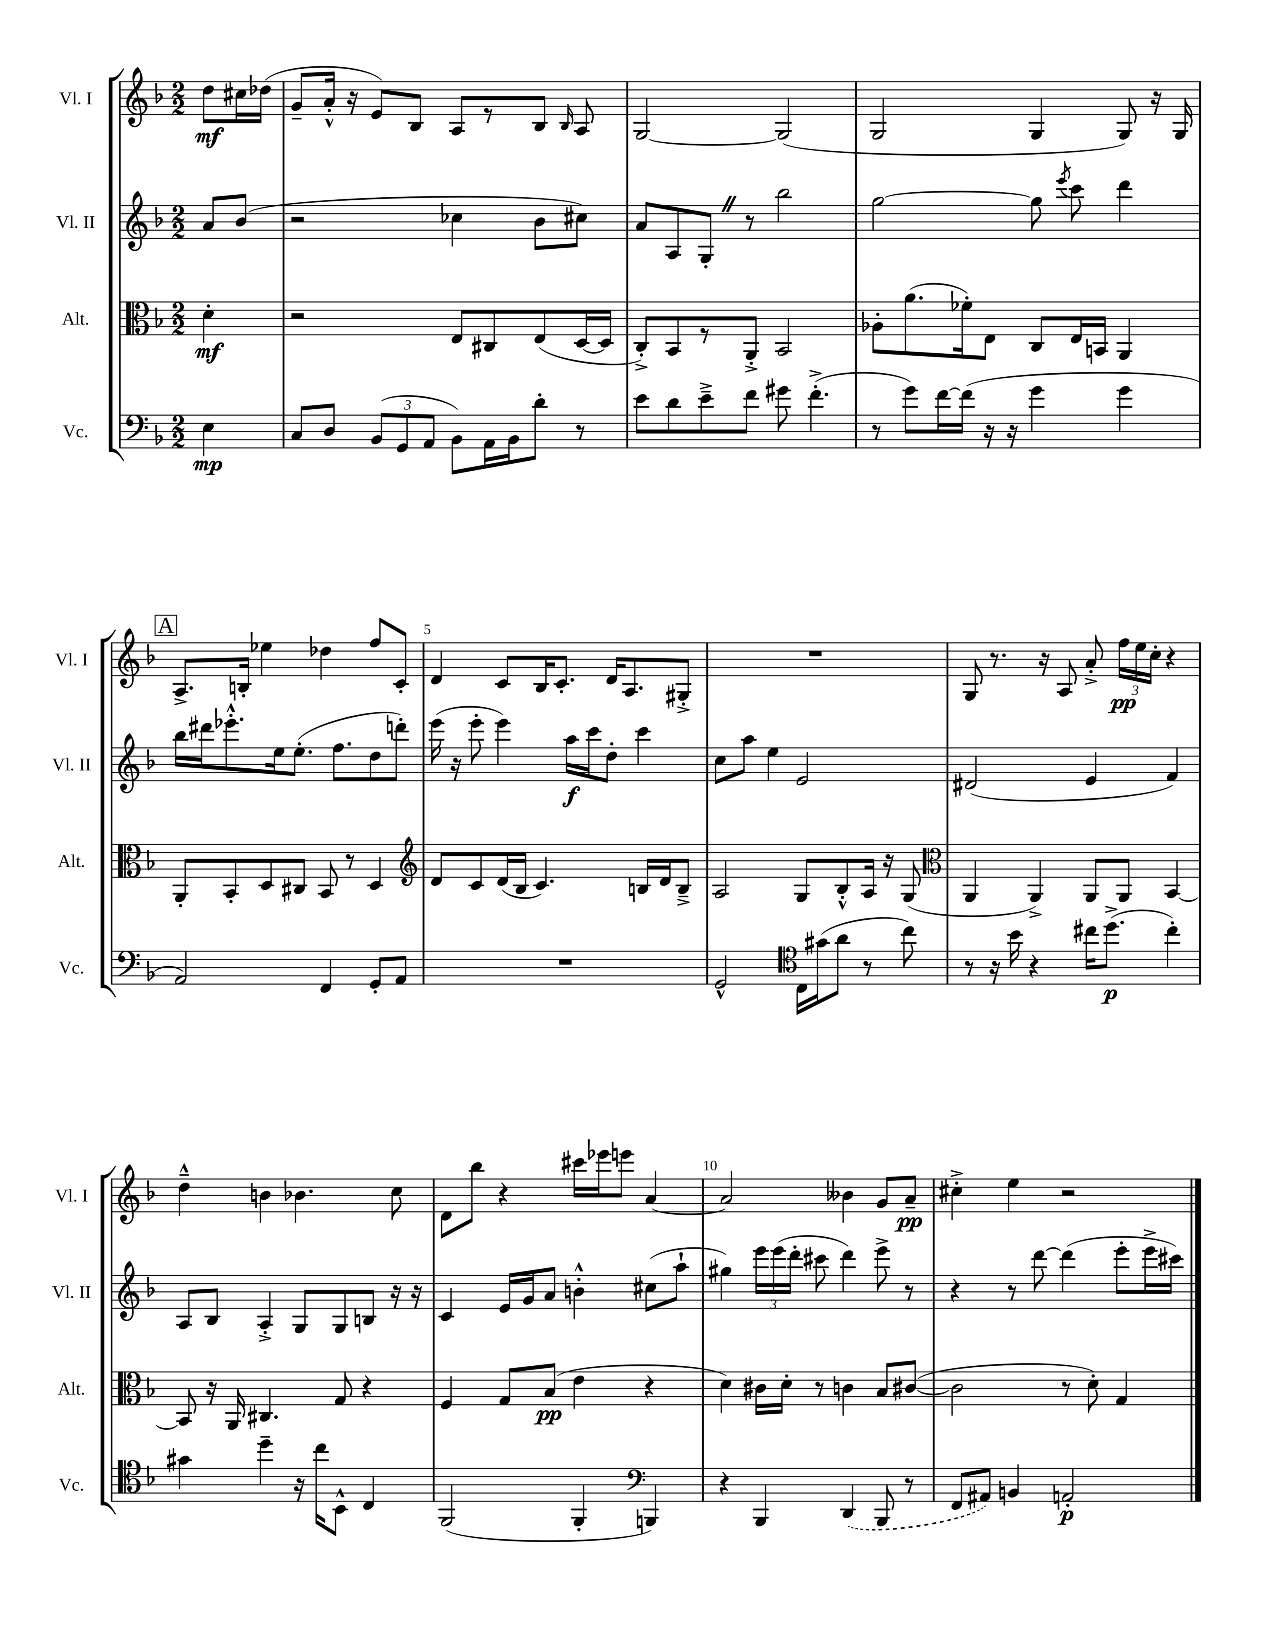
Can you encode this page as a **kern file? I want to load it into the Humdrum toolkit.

**kern	**dynam	**kern	**dynam	**kern	**dynam	**kern	**dynam
*part4	*part4	*part3	*part3	*part2	*part2	*part1	*part1
*staff4	*staff4	*staff3	*staff3	*staff2	*staff2	*staff1	*staff1
*I"Vc.	*	*I"Alt.	*	*I"Vl. II	*	*I"Vl. I	*
*I'Vc.	*	*I'Alt.	*	*I'Vl. II	*	*I'Vl. I	*
*clefF4	*	*clefC3	*	*clefG2	*	*clefG2	*
*k[b-]	*	*k[b-]	*	*k[b-]	*	*k[b-]	*
*M2/2	*	*M2/2	*	*M2/2	*	*M2/2	*
=	=	=	=	=	=	=	=
4E\	mp	4d'\	mf	8a/L	.	8dd\L	mf
.	.	.	.	(8b-/J	.	16cc#X\L	.
.	.	.	.	.	.	(16dd-X\JJ	.
=1	=1	=1	=1	=1	=1	=1	=1
8C/L	.	2r	.	2r	.	8g~/L	.
8D/J	.	.	.	.	.	16a'^^/Jk	.
.	.	.	.	.	.	16r	.
(12BB-/L	.	.	.	.	.	8e/L)	.
12GG/	.	.	.	.	.	.	.
.	.	.	.	.	.	8B-/J	.
12AA/J	.	.	.	.	.	.	.
8BB-\L)	.	8E/L	.	4cc-X\	.	8A/L	.
16AA\L	.	8C#X/	.	.	.	8r	.
16BB-\J	.	.	.	.	.	.	.
8d'\J	.	(8E/	.	8b-\L	.	8B-/J	.
.	.	.	.	.	.	16qqB-/	.
8r	.	[16D/L	.	8cc#X\J)	.	8A/	.
.	.	16D/JJ]	.	.	.	.	.
=2	=2	=2	=2	=2	=2	=2	=2
8e\L	.	8C'^/L)	.	8a/L	.	[2G/	.
8d\	.	8BB-/	.	8A/	.	.	.
8e~^\	.	8r	.	8G'Z/J	.	.	.
8f\J	.	8AA'^/J	.	8r	.	.	.
8g#X\	.	2BB-/	.	2bb-\	.	(2G/]	.
(4.f'^\	.	.	.	.	.	.	.
=3	=3	=3	=3	=3	=3	=3	=3
8r	.	8A-X'\L	.	[2gg\	.	2G/	.
8g\L)	.	(8.a\	.	.	.	.	.
[16f\L	.	.	.	.	.	.	.
(16f\JJ]	.	16f-X'\k)	.	.	.	.	.
16r	.	8E\J	.	.	.	.	.
16r	.	.	.	.	.	.	.
4g\	.	8C/L	.	8gg\]	.	4G/	.
.	.	.	.	8qeee/	.	.	.
.	.	16E/L	.	8ccc\	.	.	.
.	.	16BBn/JJ	.	.	.	.	.
4g\	.	4AA/	.	4ddd\	.	8G/)	.
.	.	.	.	.	.	16r	.
.	.	.	.	.	.	16G/	.
!!LO:LB:g=z
!!LO:REH:place=s1:t=A
=4	=4	=4	=4	=4	=4	=4	=4
2AA/)	.	8AA'/L	.	16bb-\LL	.	8.A^/L	.
.	.	.	.	16ddd#X\J	.	.	.
.	.	8BB-'/	.	8.eee-X'^^\	.	.	.
.	.	.	.	.	.	16Bn'/Jk	.
.	.	8D/	.	.	.	4ee-X\	.
.	.	.	.	16ee\k	.	.	.
.	.	8C#X/J	.	(8.ee'\J	.	.	.
4FF/	.	8BB-/	.	.	.	4dd-X\	.
.	.	.	.	8.ff\L	.	.	.
.	.	8r	.	.	.	.	.
8GG'/L	.	4D/	.	8dd\	.	8ff/L	.
8AA/J	.	.	.	8dddn'\J)	.	8c'/J	.
=5	=5	=5	=5	=5	=5	=5	=5
*	*	*clefG2	*	*	*	*	*
1r	.	8d/L	.	(16eee\	.	4d/	.
.	.	.	.	16r	.	.	.
.	.	8c/	.	8eee'\	.	.	.
.	.	(16d/L	.	4eee\)	.	8c/L	.
.	.	16B-/JJ	.	.	.	.	.
.	.	4.c/)	.	.	.	16B-/K	.
.	.	.	.	.	.	8.c'/J	.
.	.	.	.	16aa\LL	f	.	.
.	.	.	.	16ccc\J	.	.	.
.	.	.	.	8dd'\J	.	16d/KL	.
.	.	.	.	.	.	8.A/	.
.	.	16Bn/LL	.	4ccc\	.	.	.
.	.	16d/J	.	.	.	.	.
.	.	8B~^/J	.	.	.	8G#X'^/J	.
=6	=6	=6	=6	=6	=6	=6	=6
2GG^^/	.	2A/	.	8cc\L	.	1r	.
.	.	.	.	8aa\J	.	.	.
.	.	.	.	4ee\	.	.	.
*clefC4	*	*	*	*	*	*	*
16C\LL	.	8G/L	.	2e/	.	.	.
(16g#X\J	.	.	.	.	.	.	.
8a\J	.	8B-'^^/	.	.	.	.	.
8r	.	16A/Jk	.	.	.	.	.
.	.	16r	.	.	.	.	.
8cc\)	.	(8G/	.	.	.	.	.
=7	=7	=7	=7	=7	=7	=7	=7
*	*	*clefC3	*	*	*	*	*
8r	.	4AA/	.	(2d#X/	.	8G/	.
16r	.	.	.	.	.	8.r	.
16b-\	.	.	.	.	.	.	.
4r	.	4AA^/)	.	.	.	.	.
.	.	.	.	.	.	16r	.
.	.	.	.	.	.	8A/	.
16cc#X\KL	.	8AA/L	.	4e/	.	8a'^/	.
(8.dd^\J	p	.	.	.	.	.	.
.	.	8AA/J	.	.	.	24ff\LL	pp
.	.	.	.	.	.	24ee\	.
.	.	.	.	.	.	24cc'\JJ	.
4cc#'\)	.	[4BB-/	.	4f/)	.	4r	.
!!LO:LB:g=z
=8	=8	=8	=8	=8	=8	=8	=8
4g#X\	.	8BB-/]	.	8A/L	.	4dd~^^\	.
.	.	16r	.	8B-/J	.	.	.
.	.	16AA/	.	.	.	.	.
4dd~\	.	4.C#X/	.	4A'^/	.	4bn\	.
16r	.	.	.	8G/L	.	4.b-X\	.
16cc\KL	.	.	.	.	.	.	.
8BB-^^\J	.	8G/	.	8G/	.	.	.
4C/	.	4r	.	8Bn/J	.	.	.
.	.	.	.	16r	.	8cc\	.
.	.	.	.	16r	.	.	.
=9	=9	=9	=9	=9	=9	=9	=9
(2FF/	.	4F/	.	4c/	.	8d\L	.
.	.	.	.	.	.	8bb-\J	.
.	.	8G/L	.	16e/LL	.	4r	.
.	.	.	.	16g/J	.	.	.
.	.	(8B-/J	pp	8a/J	.	.	.
4FF'/	.	4e\	.	4bn'^^\	.	16ccc#X\LL	.
.	.	.	.	.	.	16eee-X\J	.
.	.	.	.	.	.	8eeen\J	.
*clefF4	*	*	*	*	*	*	*
4BBBn/)	.	4r	.	(8cc#X\L	.	[4a/	.
.	.	.	.	8aa`\J	.	.	.
=10	=10	=10	=10	=10	=10	=10	=10
4r	.	4d\)	.	4gg#X\)	.	2a/]	.
4BBB-/	.	16c#X\LL	.	24eee\LL	.	.	.
.	.	.	.	(24eee\	.	.	.
.	.	16d'\JJ	.	.	.	.	.
.	.	.	.	24ddd'\JJ	.	.	.
.	.	8r	.	8ccc#X\	.	.	.
(4DD/	.	4cn\	.	4ddd\)	.	4b--X\	.
8BBB-/	.	8B-/L	.	8eee^\	.	8g/L	.
8r	.	([8c#X/J	.	8r	.	8a~/J	pp
=11	=11	=11	=11	=11	=11	=11	=11
8FF/L	.	2c#\]	.	4r	.	4cc#X'^\	.
8AA#X/J)	.	.	.	.	.	.	.
4BBn/	.	.	.	8r	.	4ee\	.
.	.	.	.	[8ddd\	.	.	.
2AAn'/	p	8r	.	(4ddd\]	.	2r	.
.	.	8d'\)	.	.	.	.	.
.	.	4G/	.	8eee'\L	.	.	.
.	.	.	.	16eee^\L	.	.	.
.	.	.	.	16ccc#X\JJ)	.	.	.
==	==	==	==	==	==	==	==
*-	*-	*-	*-	*-	*-	*-	*-
